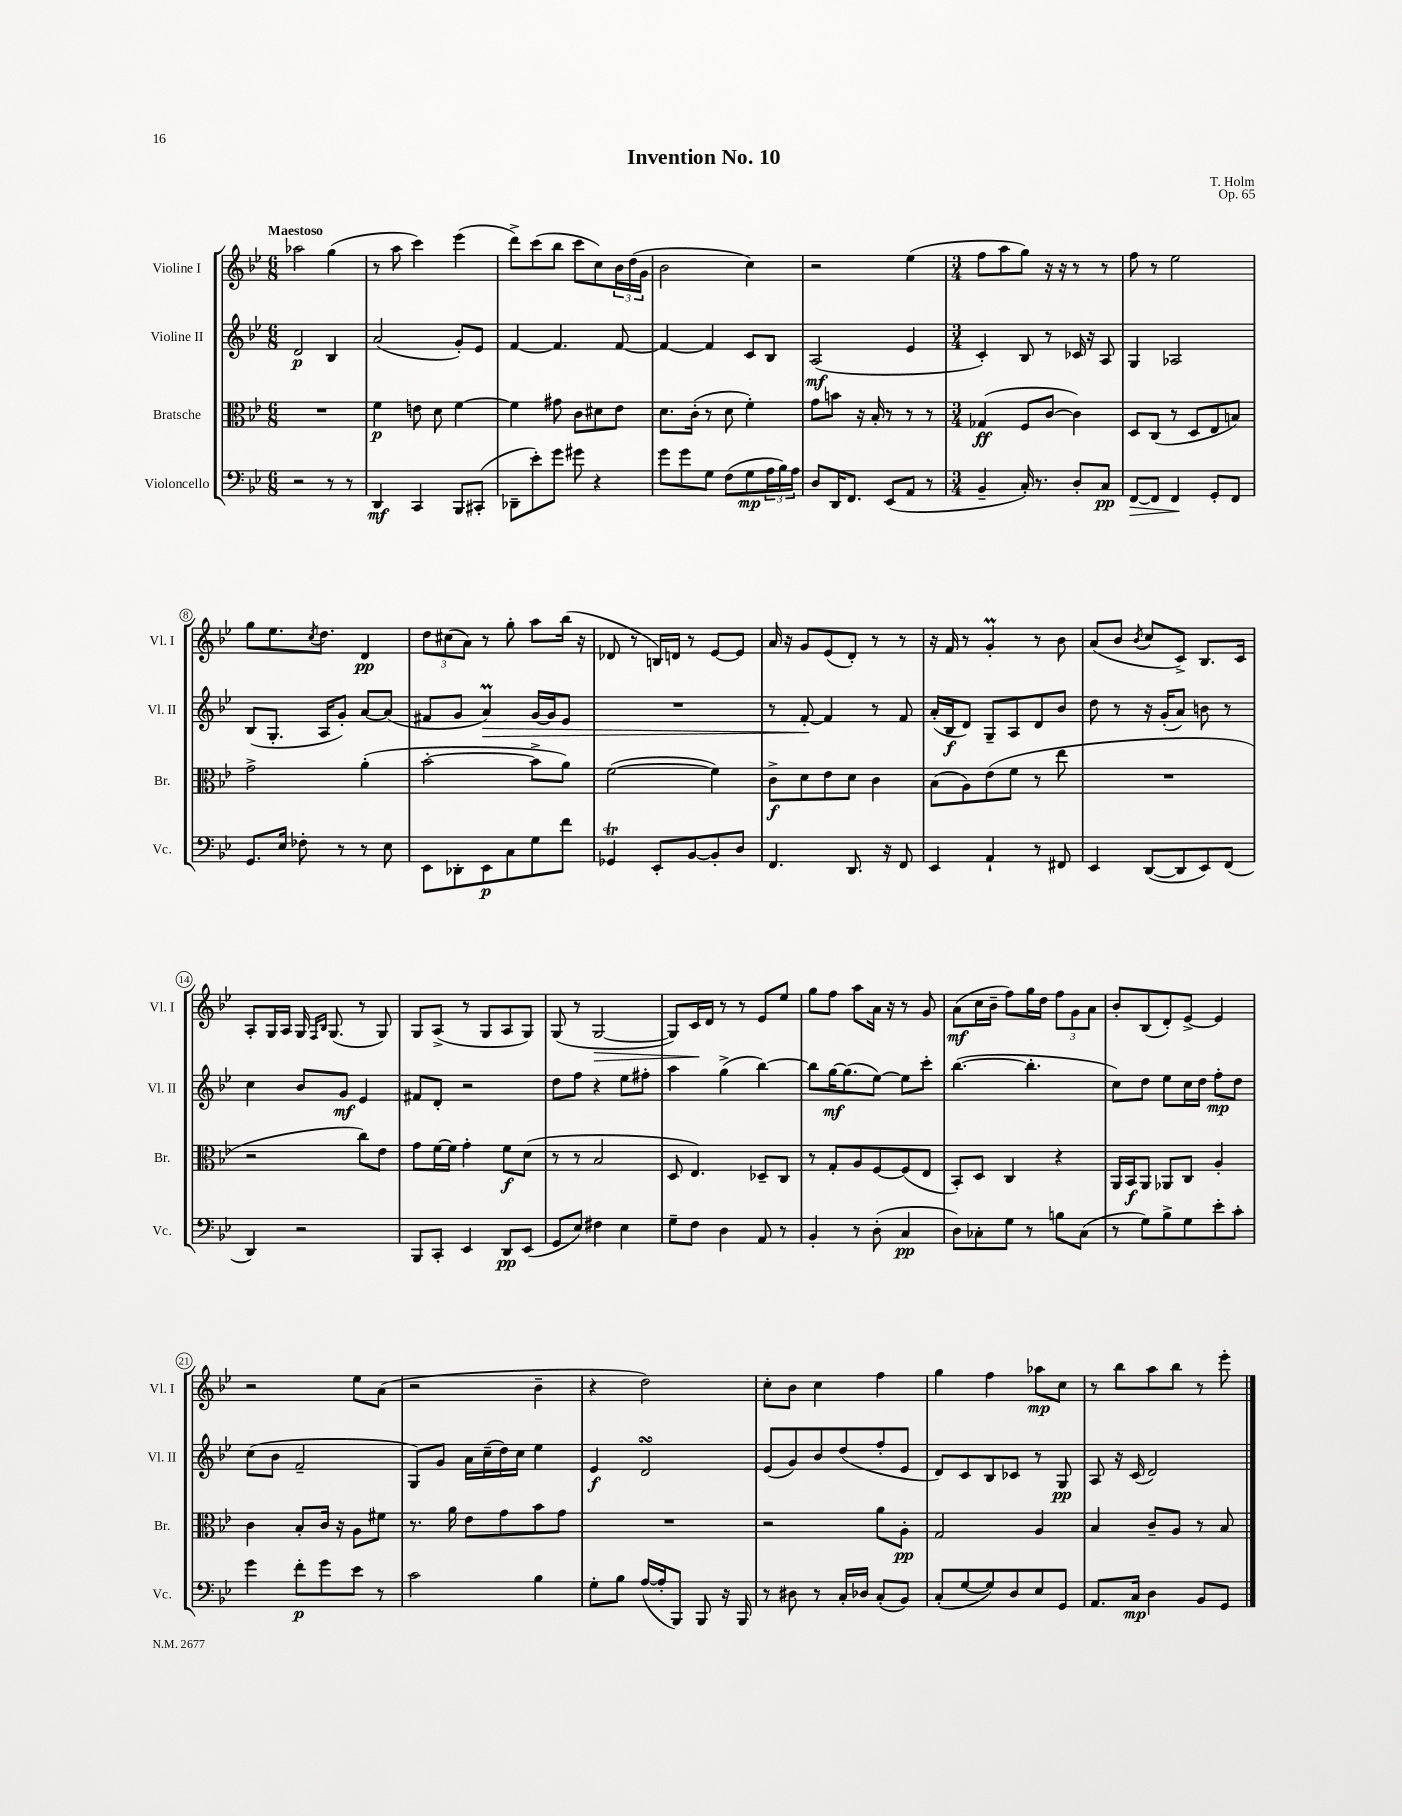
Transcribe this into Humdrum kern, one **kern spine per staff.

**kern	**dynam	**kern	**dynam	**kern	**dynam	**kern	**dynam
*part4	*part4	*part3	*part3	*part2	*part2	*part1	*part1
*staff4	*staff4	*staff3	*staff3	*staff2	*staff2	*staff1	*staff1
*I"Violoncello	*	*I"Bratsche	*	*I"Violine II	*	*I"Violine I	*
*I'Vc.	*	*I'Br.	*	*I'Vl. II	*	*I'Vl. I	*
*clefF4	*	*clefC3	*	*clefG2	*	*clefG2	*
*k[b-e-]	*	*k[b-e-]	*	*k[b-e-]	*	*k[b-e-]	*
*M6/8	*	*M6/8	*	*M6/8	*	*M6/8	*
=1	=1	=1	=1	=1	=1	=1	=1
!	!	!	!	!	!	!LO:TX:a:B:t=Maestoso	!
2r	.	2.r	.	2d/	p	2aa-X\	.
8r	.	.	.	4B-/	.	(4gg\	.
8r	.	.	.	.	.	.	.
=2	=2	=2	=2	=2	=2	=2	=2
4DD/	mf	4f\	p	(2a/	.	8r	.
.	.	.	.	.	.	8aa\	.
4CC/	.	8en\	.	.	.	4ccc\)	.
.	.	8d\	.	.	.	.	.
8BBB-/L	.	[4f\	.	8g'/L)	.	(4eee-\	.
(8CC#X'/J	.	.	.	8e-/J	.	.	.
=3	=3	=3	=3	=3	=3	=3	=3
8DD-X~\L	.	4f\]	.	[4f/	.	8ddd^\L)	.
8e-'\)	.	.	.	.	.	(8ccc\	.
8g\J	.	8g#X\	.	4.f/]	.	8bb-\J	.
8g#X\	.	8c\L	.	.	.	8ccc\L	.
4r	.	8d#X\	.	.	.	8cc\)	.
.	.	8e-\J	.	[8f/	.	24b-\L	.
.	.	.	.	.	.	(24dd\	.
.	.	.	.	.	.	24g\JJ	.
=4	=4	=4	=4	=4	=4	=4	=4
8g\L	.	8.d\L	.	4f/_	.	2b-\	.
8g\	.	.	.	.	.	.	.
.	.	(16c'\Jk	.	.	.	.	.
8G\J	.	8r	.	4f/]	.	.	.
(8F\L	.	8d\	.	.	.	.	.
8G\	mp	4f'\)	.	8c/L	.	4cc\)	.
24A\L	.	.	.	8B-/J	.	.	.
24B-\)	.	.	.	.	.	.	.
24A\JJ	.	.	.	.	.	.	.
=5	=5	=5	=5	=5	=5	=5	=5
8D/L	.	8g\L	.	(2A/	mf	2r	.
16DD/K	.	8bn\J	.	.	.	.	.
8.FF/J	.	.	.	.	.	.	.
.	.	16r	.	.	.	.	.
.	.	16B-'/	.	.	.	.	.
(8EE-/L	.	8r	.	.	.	.	.
8AA/J	.	8r	.	4e-/	.	(4ee-\	.
8r	.	8r	.	.	.	.	.
=6	=6	=6	=6	=6	=6	=6	=6
*M3/4	*	*M3/4	*	*M3/4	*	*M3/4	*
4BB-~/	.	(4G-X/	ff	4c'/)	.	8ff\L	.
.	.	.	.	.	.	8aa\	.
16C'/)	.	8F/L	.	8B-/	.	8gg\J)	.
8.r	.	.	.	.	.	.	.
.	.	[8c/J	.	8r	.	16r	.
.	.	.	.	.	.	16r	.
8D'/L	.	4c\])	.	16c-X/	.	8r	.
.	.	.	.	16r	.	.	.
8C/J	pp	.	.	8A/	.	8r	.
=7	=7	=7	=7	=7	=7	=7	=7
!	!LO:HP:b	!	!	!	!	!	!
[8FF/L	>	8D/L	.	4G/	.	8ff\	.
8FF/J]	.	(8C/J	.	.	.	8r	.
4FF/	.	8r	.	2A-X/	.	2ee-\	.
.	.	8D/L	.	.	.	.	.
8GG'/L	]	8E-/	.	.	.	.	.
8FF/J	.	8Bn/J)	.	.	.	.	.
!!LO:LB:g=z
=8	=8	=8	=8	=8	=8	=8	=8
8.GG/L	.	2g^\	.	(8B-/L	.	8gg\L	.
.	.	.	.	8.G'/J	.	8.ee-\	.
16E-/Jk	.	.	.	.	.	.	.
8F-X'\	.	.	.	.	.	.	.
.	.	.	.	.	.	8qcc/	.
.	.	.	.	16A/KL	.	8.dd\J	.
8r	.	.	.	8g'/J)	.	.	.
8r	.	(4a'\	.	[8a/L	.	4d/	pp
8E-\	.	.	.	(8a/J]	.	.	.
=9	=9	=9	=9	=9	=9	=9	=9
8EE-\L	.	[2b-'\	.	8f#X/L	.	12dd\L	.
.	.	.	.	.	.	(12cc#X\	.
8DD-X'\	.	.	.	8g/J	.	.	.
.	.	.	.	.	.	12a\J)	.
!	!	!	!	!	!LO:HP:b	!	!
8EE-\	p	.	.	4am/)	>	8r	.
8C\	.	.	.	.	.	8gg'\	.
8G\	.	8b-^\L]	.	[16g/LL	.	8aa\L	.
.	.	.	.	16g/J]	.	.	.
8f\J	.	8a\J)	.	8e-/J	.	(16bb-\Jk	.
.	.	.	.	.	.	16r	.
=10	=10	=10	=10	=10	=10	=10	=10
4GG-XT/	.	([2f\	.	2.r	.	8d-X/	.
.	.	.	.	.	.	8r	.
8EE-'/L	.	.	.	.	.	16Bn/LL)	.
.	.	.	.	.	.	16dn/JJ	.
[8BB-/	.	.	.	.	.	8r	.
8BB-'/]	.	4f\])	.	.	.	[8e-/L	.
8D/J	.	.	.	.	.	8e-/J]	.
=11	=11	=11	=11	=11	=11	=11	=11
4.FF/	.	8c^\L	f	8r	.	16a/	.
.	.	.	.	.	.	16r	.
.	.	8d\	.	[8f'/	.	8g/L	.
.	.	8e-\	.	4f/]	]	(8e-/	.
8.DD/	.	8d\J	.	.	.	8d'/J)	.
.	.	4c\	.	8r	.	8r	.
16r	.	.	.	.	.	.	.
8FF/	.	.	.	8f/	.	8r	.
=12	=12	=12	=12	=12	=12	=12	=12
4EE-/	.	(8B-\L	.	(16a'/LL	.	16r	.
.	.	.	.	16B-/J	f	16f/	.
.	.	8A\)	.	8d/J)	.	8r	.
4AA`/	.	(8e-\	.	8G~/L	.	4gM'/	.
.	.	8f\J	.	8A/	.	.	.
8r	.	8r	.	8d/	.	8r	.
8FF#X/	.	8ee-\	.	8b-/J	.	8b-\	.
=13	=13	=13	=13	=13	=13	=13	=13
4EE-/	.	2.r	.	8dd\	.	(8a/L	.
.	.	.	.	8r	.	8b-/J	.
.	.	.	.	.	.	8qb-/	.
([8DD/L	.	.	.	16r	.	8cc/L	.
.	.	.	.	(16g'/KL	.	.	.
8DD/]	.	.	.	8a/J)	.	8c^/J)	.
8EE-/)	.	.	.	8bn\	.	8.B-/L	.
(8FF/J	.	.	.	8r	.	.	.
.	.	.	.	.	.	16c/Jk	.
!!LO:LB:g=z
=14	=14	=14	=14	=14	=14	=14	=14
4DD/)	.	2r	.	4cc\	.	8A'/L	.
.	.	.	.	.	.	16G/L	.
.	.	.	.	.	.	16A/JJ	.
2r	.	.	.	8b-/L	.	16G/	.
.	.	.	.	.	.	16qqF/LL	.
.	.	.	.	.	.	16qqB-/JJ	.
.	.	.	.	.	.	(8.G/	.
.	.	.	.	8g/J	mf	.	.
.	.	8cc\L)	.	4e-/	.	8r	.
.	.	8e-\J	.	.	.	8G/)	.
=15	=15	=15	=15	=15	=15	=15	=15
8BBB-/L	.	8g\L	.	8f#X/L	.	8G/L	.
8CC'/J	.	[16f\L	.	8d'/J	.	(8A^/J	.
.	.	16f\JJ]	.	.	.	.	.
4EE-/	.	4g'\	.	2r	.	8r	.
.	.	.	.	.	.	8G/L	.
8DD/L	pp	8f\L	f	.	.	8A/	.
(8EE-/J	.	(8d\J	.	.	.	8G/J)	.
=16	=16	=16	=16	=16	=16	=16	=16
8GG/L	.	8r	.	8dd\L	.	(8G/	.
8E-/J)	.	8r	.	8ff\J	.	8r	.
!	!	!	!	!	!	!	!LO:HP:b
4F#X\	.	2B-/	.	4r	.	[2G/	>
4E-\	.	.	.	8ee-\L	.	.	.
.	.	.	.	8ff#X'\J	.	.	.
=17	=17	=17	=17	=17	=17	=17	=17
8G~\L	.	8D/	.	4aa\	.	8G/L])	.
8F\J	.	4.E-/)	.	.	.	16c/L	.
.	.	.	.	.	.	16d/JJ	]
4D\	.	.	.	(4gg^\	.	8r	.
.	.	.	.	.	.	8r	.
8AA/	.	8D-X~/L	.	[4bb-\)	.	8e-/L	.
8r	.	8C/J	.	.	.	8ee-/J	.
=18	=18	=18	=18	=18	=18	=18	=18
4BB-'/	.	8r	.	8bb-\L]	.	8gg\L	.
.	.	8G'/L	.	[16gg\K	mf	8ff\J	.
.	.	.	.	(8.gg\]	.	.	.
8r	.	8A/	.	.	.	8aa\L	.
(8D'\	.	[8F/	.	[8ee-\J)	.	16a\Jk	.
.	.	.	.	.	.	16r	.
4C/	pp	(8F/]	.	8ee-\L]	.	8r	.
.	.	8E-/J	.	8ccc'\J	.	8g/	.
=19	=19	=19	=19	=19	=19	=19	=19
8D\L)	.	8BB-'/L)	.	([4.bb-\	.	(8a\L	mf
8C-X'\	.	8D/J	.	.	.	16cc\L	.
.	.	.	.	.	.	16b-~\JJ	.
8G\J	.	4C/	.	.	.	8ff\L)	.
8r	.	.	.	4.bb-'\]	.	16gg\L	.
.	.	.	.	.	.	16dd\JJ	.
8Bn\L	.	4r	.	.	.	12ff\L	.
.	.	.	.	.	.	12g\	.
(8C-\J	.	.	.	.	.	.	.
.	.	.	.	.	.	12a\J	.
=20	=20	=20	=20	=20	=20	=20	=20
8r	.	16AA/LL	.	8cc\L)	.	8b-'/L	.
.	.	16BB-/J	f	.	.	.	.
8G\L)	.	8AA/J	.	8dd\J	.	(8B-/	.
8B-^\	.	8AA-X/L	.	8ee-\L	.	8d'/)	.
8G\	.	8C/J	.	16cc\L	.	[8e-^/J	.
.	.	.	.	16dd\JJ	.	.	.
8e-'\	.	4A'/	.	8ff'\L	mp	4e-/]	.
8c'\J	.	.	.	8dd\J	.	.	.
!!LO:LB:g=z
=21	=21	=21	=21	=21	=21	=21	=21
4g\	.	4c\	.	(8cc\L	.	2r	.
.	.	.	.	8b-\J	.	.	.
8f'\L	p	8B-'/L	.	2f~/	.	.	.
8g\	.	16c/Jk	.	.	.	.	.
.	.	16r	.	.	.	.	.
8e-\J	.	8A\L	.	.	.	8ee-\L	.
8r	.	8f#X\J	.	.	.	(8a\J	.
=22	=22	=22	=22	=22	=22	=22	=22
2c\	.	8.r	.	8G/L)	.	2r	.
.	.	.	.	8g/J	.	.	.
.	.	16a\	.	.	.	.	.
.	.	8e-\L	.	16a\LL	.	.	.
.	.	.	.	(16cc~\	.	.	.
.	.	8g\	.	16dd\)	.	.	.
.	.	.	.	16cc\JJ	.	.	.
4B-\	.	8b-\	.	4ee-\	.	4b-~\	.
.	.	8g\J	.	.	.	.	.
=23	=23	=23	=23	=23	=23	=23	=23
8G'\L	.	2.r	.	4e-/	f	4r	.
8B-\J	.	.	.	.	.	.	.
([16A/LL	.	.	.	2dsSsS/	.	2dd\)	.
16A'/J]	.	.	.	.	.	.	.
8BBB-/J)	.	.	.	.	.	.	.
8BBB-/	.	.	.	.	.	.	.
16r	.	.	.	.	.	.	.
16BBB-/	.	.	.	.	.	.	.
=24	=24	=24	=24	=24	=24	=24	=24
8r	.	2r	.	(8e-/L	.	8cc'\L	.
8D#X\	.	.	.	8g/)	.	8b-\J	.
8r	.	.	.	8b-/	.	4cc\	.
16C'/LL	.	.	.	(8dd/	.	.	.
16D-X/JJ	.	.	.	.	.	.	.
(8C'/L	.	8a\L	.	8ff'/	.	4ff\	.
8BB-/J)	.	8A'\J	pp	8e-/J	.	.	.
=25	=25	=25	=25	=25	=25	=25	=25
(8C'/L	.	2G/	.	8d/L)	.	4gg\	.
[8G/	.	.	.	8c/	.	.	.
8G/])	.	.	.	8B-/	.	4ff\	.
8D/	.	.	.	8c-X/J	.	.	.
8E-/	.	4A/	.	8r	.	8aa-X\L	mp
8GG/J	.	.	.	8G/	pp	8cc\J	.
=26	=26	=26	=26	=26	=26	=26	=26
8.AA/L	.	4B-/	.	8A/	.	8r	.
.	.	.	.	16r	.	8bb-\L	.
16C/Jk	mp	.	.	(16c/	.	.	.
4D\	.	8c~/L	.	2d/)	.	8aa\	.
.	.	8A/J	.	.	.	8bb-\J	.
8BB-/L	.	8r	.	.	.	8r	.
8GG/J	.	8B-/	.	.	.	8eee-'\	.
==	==	==	==	==	==	==	==
*-	*-	*-	*-	*-	*-	*-	*-
